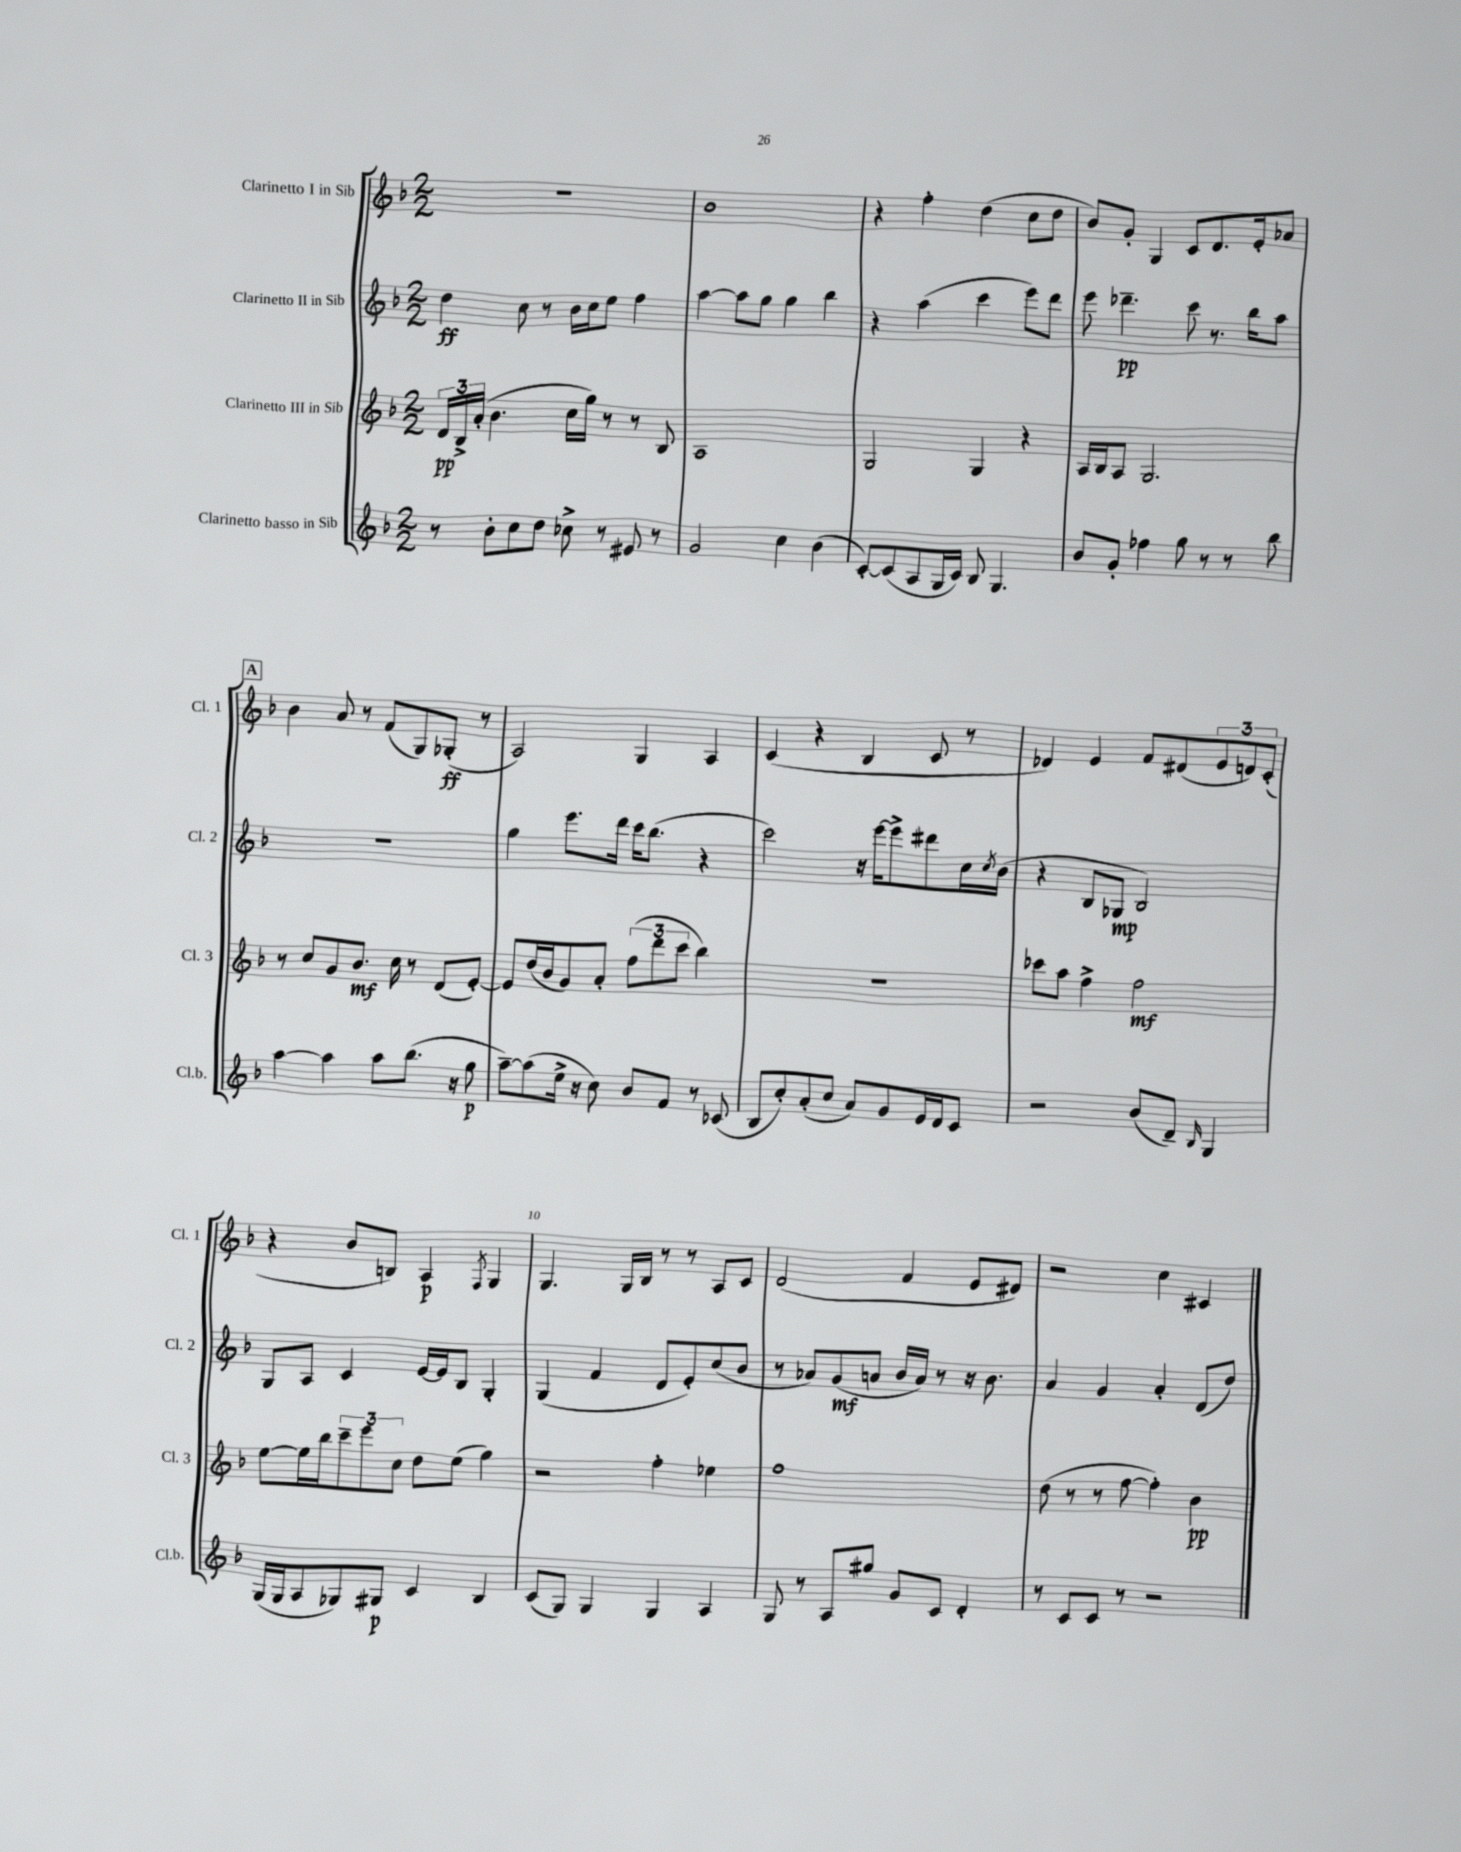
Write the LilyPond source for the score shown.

<<
\new StaffGroup <<
\new Staff = "s0" \with { instrumentName = "Clarinetto I in Sib" shortInstrumentName = "Cl. 1" } {
    \clef treble \key f \major \numericTimeSignature \time 2/2
    r1 |
    bes'1 |
    r4 f''4-. d''4( c''8 d''8 |
    bes'8) g'8-. g4 c'8 d'8. e'16-. aes'8 |
    \mark \markup { \box "A" } bes'4 a'8 r8 f'8( g8) ges8-.\ff( r8 |
    a2) g4 a4 |
    c'4( r4 bes4 c'8 r8 |
    des'4) e'4 f'8 dis'8( \tuplet 3/2 { e'8 d'8) c'8-.( } |
    r4 bes'8 b8) a4\p \acciaccatura { f8 } g4 |
    g4. g16 bes16 r8 r8 a8 c'8 |
    d'2( f'4 e'8 dis'8) |
    r2 c''4 cis'4 \bar "|." |
}
\new Staff = "s1" \with { instrumentName = "Clarinetto II in Sib" shortInstrumentName = "Cl. 2" } {
    \clef treble \key f \major \numericTimeSignature \time 2/2
    d''4\ff c''8 r8 bes'16 c''16 e''8 f''4 |
    a''4~ a''8 g''8 g''4 bes''4 |
    r4 a''4( c'''4 e'''8) d'''8 |
    e'''8 des'''4.--\pp c'''8 r8. bes''16 a''8 |
    \mark \markup { \box "A" } R1 |
    g''4 e'''8. d'''16 c'''16 bes''8.( r4 |
    c'''2) r16 e'''16~ e'''8-> dis'''8 c''16 \acciaccatura { c''8 } bes'16( |
    r4 bes8 ges8\mp bes2) |
    g8 a8 c'4 e'16~ e'16 bes8 g4-. |
    g4( f'4 d'8 e'8-.) c''8( bes'8 |
    r8 aes'8) g'8\mf( a'8 bes'16 a'16) r8 r16 bes'8. |
    a'4 g'4 a'4-. d'8( d''8) \bar "|." |
}
\new Staff = "s2" \with { instrumentName = "Clarinetto III in Sib" shortInstrumentName = "Cl. 3" } {
    \clef treble \key f \major \numericTimeSignature \time 2/2
    \tuplet 3/2 { d'16\pp bes16-> a'16-.( } bes'4. c''16 g''16) r8 r8 bes8 |
    a1 |
    g2 g4 r4 |
    a16 bes16 a8 g2. |
    \mark \markup { \box "A" } r8 c''8 g'8 bes'8.\mf c''16 r8 d'8( e'8~-.) |
    e'8 d''16( bes'16 g'8) a'8-. \tuplet 3/2 { f''8( d'''8 c'''8 } bes''4) |
    R1 |
    ces'''8 a''8 f''4-> f''2\mf |
    e''8~ e''16 bes''16 \tuplet 3/2 { c'''8-- e'''8 c''8 } d''8 e''8( g''4) |
    r2 f''4-. ees''4 |
    f''1 |
    d''8( r8 r8 f''8~ f''4-.) bes'4\pp \bar "|." |
}
\new Staff = "s3" \with { instrumentName = "Clarinetto basso in Sib" shortInstrumentName = "Cl.b." } {
    \clef treble \key f \major \numericTimeSignature \time 2/2
    r8 bes'8-. c''8 d''8 ces''8-> r8 eis'8 r8 |
    g'2 c''4 bes'4( |
    c'8~-.) c'8( a8 g16 c'16) bes8 g4. |
    bes'8 g'8-. fes''4 g''8 r8 r8 bes''8 |
    \mark \markup { \box "A" } a''4~ a''4 a''8 bes''8.( r16 g''8\p |
    a''8~--) a''8( e''16-> r16 c''8) bes'8 f'8 r8 ces'8( |
    bes8 c''8-.) a'8-.( c''8 a'8) g'8 e'16 d'16 c'8 |
    r2 bes'8( d'8--) \grace { bes16 } g4 |
    g16( g16 a8 ges8) gis8\p c'4 bes4 |
    c'8( g8) g4 g4 a4 |
    g8 r8 a8 gis''8 g'8 c'8 d'4-. |
    r8 c'8 c'8 r8 r2 \bar "|." |
}
>>
>>
\layout { \context { \Score \override BarNumber.break-visibility = ##(#f #t #t) barNumberVisibility = #(every-nth-bar-number-visible 5) } }
